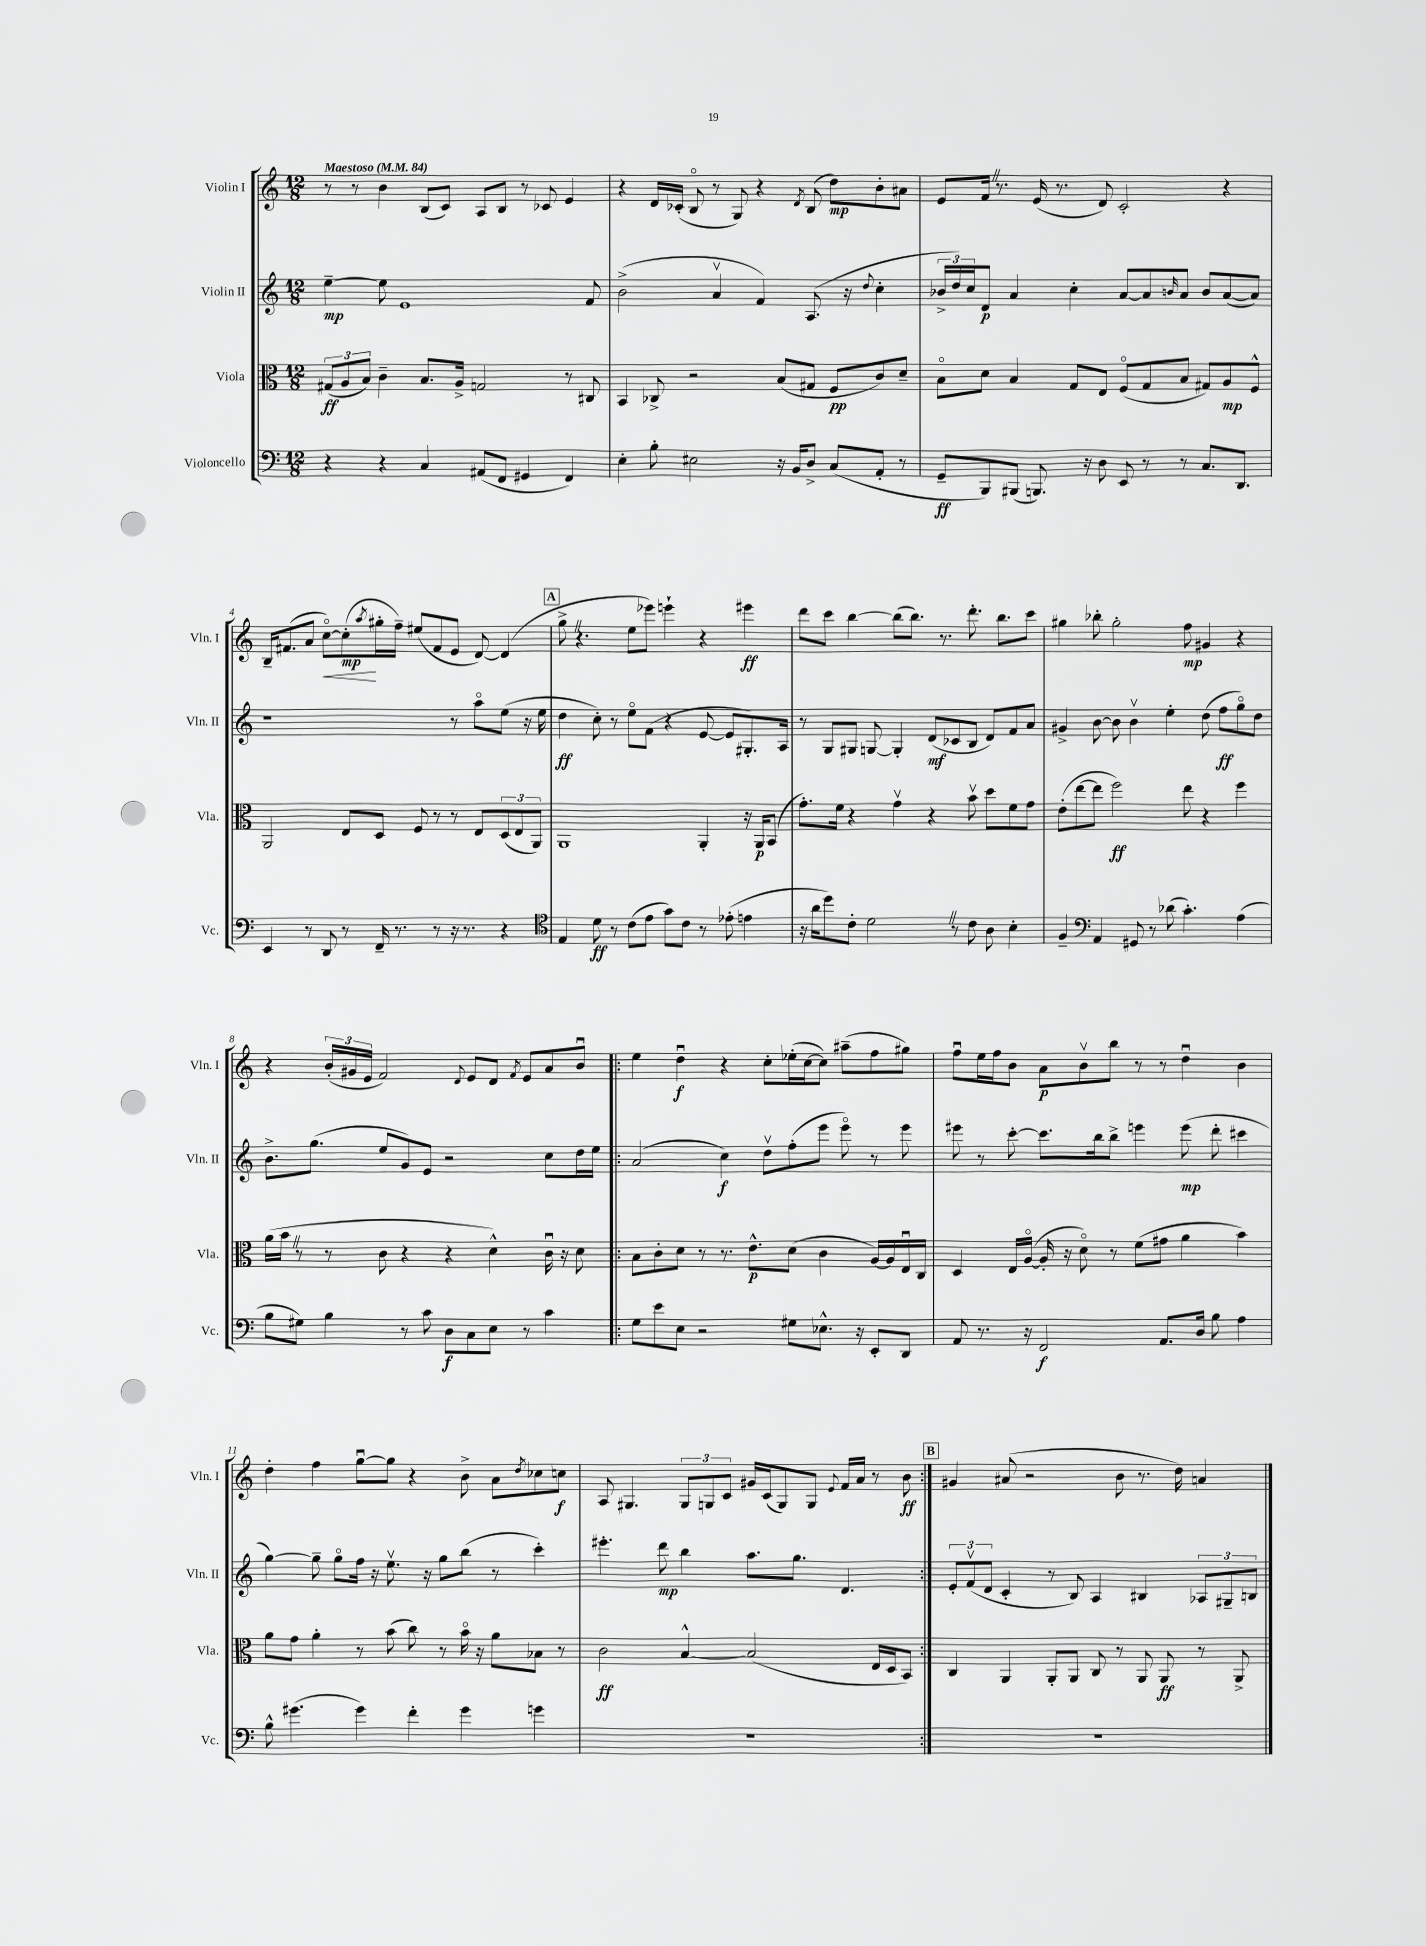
<<
\new StaffGroup <<
\new Staff = "s0" \with { instrumentName = "Violin I" shortInstrumentName = "Vln. I" } {
    \clef treble \key c \major \numericTimeSignature \time 12/8 \tempo "Maestoso" 4 = 84
    r8 r8 b'4 b8( c'8) a8 b8 r8 ces'8 e'4 |
    r4 d'16 ces'16-.( b8\flageolet r8 g8) r4 \acciaccatura { d'8 } b8( d''8\mp) b'8-. ais'8 |
    e'8 f'16 \once \override BreathingSign.text = \markup { \musicglyph "scripts.caesura.straight" } \breathe r8. e'16( r8. d'8) c'2-. r4 |
    b16-- fis'8.( a'8 c''8~\flageolet\<) c''8-.\mp\!( \acciaccatura { a''8 } gis''16-. f''16--) eis''8( fis'8 e'8 d'8~) d'4( |
    \mark \markup { \box "A" } g''8-> \once \override BreathingSign.text = \markup { \musicglyph "scripts.caesura.straight" } \breathe r4. e''8 ees'''8) e'''4-! r4 eis'''4\ff |
    d'''8 c'''8 b''4~ b''8( b''8.) r8. d'''8.-. b''8. c'''8 |
    gis''4 bes''8-. gis''2-. f''8\mp gis'4 r4 |
    r4 \tuplet 3/2 { b'16-.( gis'16 e'16 } f'2) \appoggiatura { d'8 } e'8 d'8 \acciaccatura { f'8 } e'8 a'8 b'8\downbow |
    \repeat volta 2 { e''4 d''4\downbow\f r4 c''8-. ees''16-.( c''16~ c''8) ais''8--( f''8 gis''8) |
    f''8\downbow e''16 f''16 b'8 a'8\p b'8\upbow b''8 r8 r8 d''4\downbow b'4 |
    d''4-. f''4 g''8~\downbow g''8 r4 b'8-> a'8 \acciaccatura { d''8 } ces''8 c''8\f |
    a8 gis4. \tuplet 3/2 { gis8 g8 c'8 } gis'16 c'16( g8) g8 \appoggiatura { e'8 } f'16 a'16 r8 b'8\ff | }
    \mark \markup { \box "B" } gis'4 ais'8( r2 b'8 r8. d''16) a'4 \bar "|." |
}
\new Staff = "s1" \with { instrumentName = "Violin II" shortInstrumentName = "Vln. II" } {
    \clef treble \key c \major \numericTimeSignature \time 12/8
    e''4~--\mp e''8 e'1 f'8 |
    b'2->( a'4\upbow f'4) a8.( r16 \appoggiatura { d''8 } c''4-. |
    \tuplet 3/2 { bes'16-> d''16) c''16 } d'8\p a'4 c''4-. a'8~ a'8 \grace { b'16 } a'8 b'8 a'8~( a'8) |
    r1 r8 a''8\flageolet e''8( r16 e''16 |
    \mark \markup { \box "A" } d''4\ff c''8-.) r8 e''8\flageolet f'8( r4 e'8~ e'8 gis8.-.) a16 |
    r8 g8 gis8 g8~ g4-. d'8\mf( ces'8 b8 d'8) f'8 a'8 |
    gis'4-> b'8~ b'8 b'4\upbow e''4-. d''8( f''8\ff g''8\flageolet) d''8 |
    b'8.-> g''8.( e''8 g'8) e'8 r2 c''8 d''16 e''16 |
    \repeat volta 2 { a'2( c''4\f) d''8\upbow f''8-.( e'''8 e'''8\flageolet) r8 e'''8 |
    eis'''8 r8 c'''8~-. c'''8. b''16 b''8-> e'''4 e'''8\mp( d'''8-. cis'''4 |
    g''4~) g''8-- g''8\flageolet f''16 r16 e''8.\upbow r16 g''8 b''8( r8 c'''4-.) |
    eis'''4.-. d'''8\mp b''4 a''8. g''8. d'4. | }
    \mark \markup { \box "B" } \tuplet 3/2 { e'8-. f'8\upbow( d'8 } c'4-. r8 b8) a4 bis4 \tuplet 3/2 { aes8 gis8-- b8 } \bar "|." |
}
\new Staff = "s2" \with { instrumentName = "Viola" shortInstrumentName = "Vla." } {
    \clef alto \key c \major \numericTimeSignature \time 12/8
    \tuplet 3/2 { gis8\ff( a8 b8) } c'4-- b8. a16-> g2 r8 cis8 |
    b,4 ces8-> r2 b8( gis8 f8\pp c'8) d'8-- |
    b8\flageolet d'8 b4 g8 e8 f8\flageolet( g8 b8 gis8) a8\mp f8-^ |
    a,2 e8 d8 f8 r8 r8 e8 \tuplet 3/2 { d8( e8 a,8) } |
    \mark \markup { \box "A" } a,1 a,4-. r16 a,16\p b,8( |
    g'8.-.) f'16 r4 g'4\upbow r4 b'8\upbow d''8 f'8 g'8 |
    e'8-.( e''8~ e''8 f''2\ff) e''8 r4 f''4 |
    a'16( b'16 \once \override BreathingSign.text = \markup { \musicglyph "scripts.caesura.straight" } \breathe r8 r8 c'8 r4 r4 d'4-^) c'16\downbow r16 d'8 |
    \repeat volta 2 { b8 c'8-. d'8 r8 r8. e'8.-^\p d'8( c'4 a16~) a16 e16\downbow c16 |
    d4 e16 a16~\flageolet( a16-. r16 d'8\flageolet) r8 f'8( gis'8 a'4 b'4) |
    a'8 g'8 a'4-. r8 b'8( c''8) r8 b'16\flageolet r16 a'8 bes8 r8 |
    c'2\ff b4~-^ b2( e16 d16 b,8) | }
    \mark \markup { \box "B" } c4 a,4 a,8-. a,8 c8 r8 a,8 a,8\ff r8 a,8-> \bar "|." |
}
\new Staff = "s3" \with { instrumentName = "Violoncello" shortInstrumentName = "Vc." } {
    \clef bass \key c \major \numericTimeSignature \time 12/8
    r4 r4 c4 ais,8( f,8 gis,4 f,4) |
    e4-. b8-. eis2 r16 b,16 d8-> c8( a,8-. r8 |
    g,8--\ff b,,8) bis,,8( b,,8.) r16 d8 e,8 r8 r8 c8. d,8. |
    e,4 r8 d,8 r8 f,16-- r8. r8 r16 r8. r4 |
    \mark \markup { \box "A" } \clef tenor e4 d'8\ff r8 c'8( e'8 g'8) c'8 r8 ees'8-.( e'4 |
    r16 a'16 d''8) c'8-. d'2 \once \override BreathingSign.text = \markup { \musicglyph "scripts.caesura.straight" } \breathe r8 c'8 a8 b4-. |
    f4-- \clef bass a,4 gis,8 r8 des'8( c'4.-.) a4( |
    b8 gis8) b4 r8 c'8 d8\f c8 e8 r8 c'4 |
    \repeat volta 2 { g8 e'8 e8 r2 gis8 ees8.-^ r16 e,8-. d,8 |
    a,8 r8. r16 f,2\f a,8. d16 b8 a4 |
    b8-^ gis'4.( gis'4) f'4-. gis'4 g'4 |
    R1. | }
    \mark \markup { \box "B" } R1. \bar "|." |
}
>>
>>
